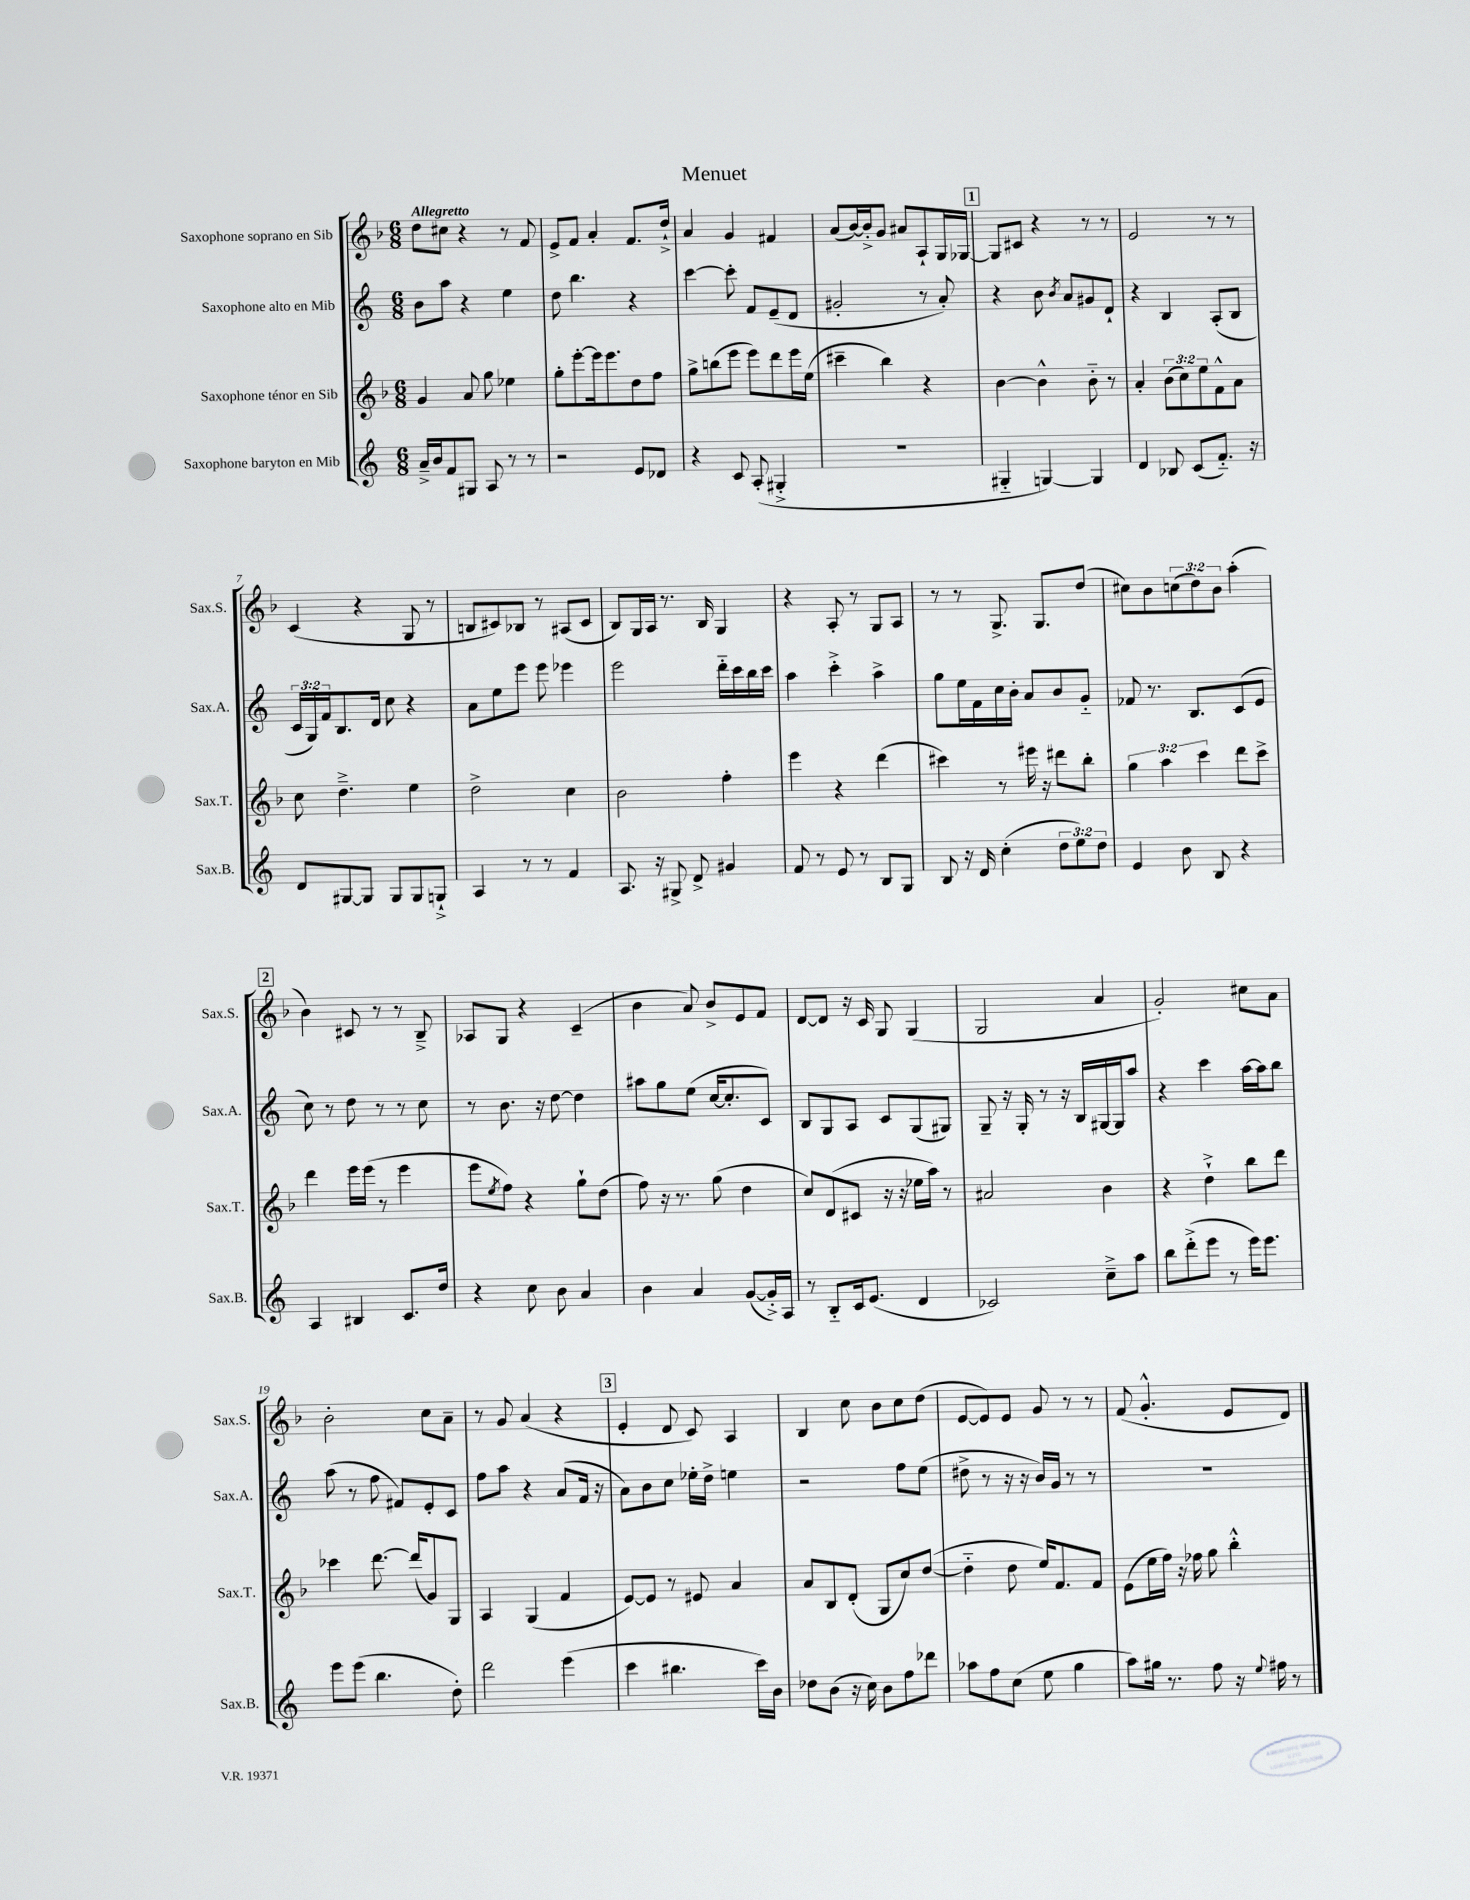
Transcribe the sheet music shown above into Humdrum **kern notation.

**kern	**kern	**kern	**kern
*part4	*part3	*part2	*part1
*staff4	*staff3	*staff2	*staff1
*I"Saxophone baryton en Mib	*I"Saxophone ténor en Sib	*I"Saxophone alto en Mib	*I"Saxophone soprano en Sib
*I'Sax.B.	*I'Sax.T.	*I'Sax.A.	*I'Sax.S.
*clefG2	*clefG2	*clefG2	*clefG2
*k[]	*k[b-]	*k[]	*k[b-]
*M6/8	*M6/8	*M6/8	*M6/8
=1	=1	=1	=1
!	!	!	!LO:TX:a:B:t=Allegretto
16a~^/LL	4g/	8b\L	8dd\L
16b/J	.	.	.
8f/	.	8aa\J	8cc#X\J
8G#X/J	8a/	4r	4r
8A/	8gg\	.	.
8r	4ee-X\	4ee\	8r
8r	.	.	8f/
=2	=2	=2	=2
2r	8gg'\L	8dd\	8e^/L
.	[8eee'\	4.bb\	8f/J
.	16eee\k]	.	4a'/
.	8.eee\	.	.
8e/L	8dd\	4r	8.f/L
8d-X/J	8ff\J	.	.
.	.	.	16dd`^/Jk
=3	=3	=3	=3
4r	8gg^\L	[4ccc\	4a/
.	(8bbn\	.	.
8c/	8eee\J	8ccc'\]	4g/
(8A'/	8eee\L)	8f/L	.
4G#X'^/	8ddd\	(8e~/	4f#X/
.	16eee\L	8d/J	.
.	(16ee\JJ	.	.
=4	=4	=4	=4
2.r	4ccc#X~\	2g#X'/	(8a/L
.	.	.	[16b-/L)
.	.	.	16b-'^/J]
.	4bb-\)	.	8g/J
.	.	.	8a#X/L
.	4r	8r	8A`/
.	.	8a'/)	16G/L
.	.	.	[16G-X/JJ
!!LO:REH:place=s1:t=1
=5	=5	=5	=5
4G#X/	[4b-\	4r	8G-/L]
.	.	.	8c#X/J
[4Gn/)	4b-^^\]	8b\	4r
.	.	8qb/	.
.	.	8a/L	.
4G/]	8b-\	8g#X/	8r
.	8r	8d`/J	8r
=6	=6	=6	=6
4d/	4a'/	4r	2e/
8B-X/	(12b-\L	4B/	.
.	12cc\)	.	.
(8c/L	.	.	.
.	12ee\	.	.
8.f/J)	8f^^\	(8A'/L	8r
.	8a\J	8B/J	8r
16r	.	.	.
!!LO:LB:g=z
=7	=7	=7	=7
8d/L	8cc\	24c/LL	(4c/
.	.	24G/)	.
.	.	24f/J	.
[8G#X/	4.dd~^\	8.B/	.
8G#/J]	.	.	4r
.	.	16d/Jk	.
8G#/L	.	8cc\	.
8G#/	4ee\	4r	8G/
8Gn`^/J	.	.	8r
=8	=8	=8	=8
4A/	2dd^\	8a\L	8Bn/L
.	.	8ee\	8c#X/)
8r	.	8eee\J	8B-X/J
8r	.	8eee\	8r
4f/	4cc\	4eee-X\	(8A#X/L
.	.	.	8c#/J
=9	=9	=9	=9
8.A/	2b-\	2eee\	8B-/L)
.	.	.	16G/L
16r	.	.	16A/JJ
8G#X^/	.	.	8.r
8d^/	.	.	.
.	.	.	16B-/
4g#X/	4ff'\	16ddd\LL	4G/
.	.	16ccc\	.
.	.	16bb\	.
.	.	16ccc\JJ	.
=10	=10	=10	=10
8f/	4eee\	4aa\	4r
8r	.	.	.
8e/	4r	4ccc'^\	8A'/
8r	.	.	8r
8B/L	(4ddd\	4aa^\	8G/L
8G/J	.	.	8A/J
=11	=11	=11	=11
8B/	4ccc#X\)	8gg\L	8r
16r	.	16ee\L	8r
16d/	.	16f\	.
(4cc'\	8r	16cc\	8.G^/
.	.	16b'\JJ	.
.	16eee#X\	8a/L	.
.	16r	.	8.G/L
12dd\L	8ddd#X\L	8b/	.
12ee\)	.	.	.
.	8bb-'\J	8g/J	(8dd/J
12dd\J	.	.	.
=12	=12	=12	=12
4e/	6gg\	8f-X/	8cc#X\L)
.	.	8.r	8b-\
.	6aa\	.	.
8b\	.	.	(12ccn\
.	.	8.B/L	.
.	6ccc\	.	12dd\)
8B/	.	.	.
.	.	.	12b-\J
4r	8ddd\L	(8c/	(4aa'\
.	8ccc^\J	8e/J	.
!!LO:LB:g=z
!!LO:REH:place=s1:t=2
=13	=13	=13	=13
4A/	4ddd\	8cc\)	4b-\)
.	.	8r	.
4B#X/	16eee\LL	8dd\	8c#X/
.	(16eee\JJ	.	.
.	8r	8r	8r
8.c/L	4eee\	8r	8r
.	.	8cc\	8B-~^/
16dd/Jk	.	.	.
=14	=14	=14	=14
4r	8eee\L	8r	8A-X/L
.	8qee/	.	.
.	8ff\J)	8.b\	8G/J
8cc\	4r	.	4r
.	.	16r	.
8b\	.	[8dd\	.
4a/	8gg`\L	4dd\]	(4c~/
.	(8dd\J	.	.
=15	=15	=15	=15
4b\	8ff\)	8aa#X\L	4b-\
.	16r	8gg\	.
.	8.r	.	.
4a/	.	(8ee\J	8a/)
.	(8gg\	[16cc/KL	8b-^/L
.	.	8.cc'/]	.
([8g/L	4dd\	.	8e/
16g'^/L])	.	8c/J)	8f/J
16A/JJ	.	.	.
=16	=16	=16	=16
8r	8cc/L)	8B/L	[8d/L
8B/L	(8d/	8G/	8d/J]
16c/k	8c#X/J	8A/J	16r
(8.e/J	.	.	16c/
.	16r	8c/L	8G/
.	16r	.	.
4d/	16ee-X\LL	(8G/	(4G/
.	16aa\JJ)	.	.
.	8r	8G#X/J)	.
=17	=17	=17	=17
2c-X/)	2a#X/	8G~/	2G/
.	.	16r	.
.	.	16G'/	.
.	.	8r	.
.	.	16r	.
.	.	16B/LL	.
8cc~^\L	4b-\	[16G#X/	4a/
.	.	16G#/J]	.
8aa\J	.	8aa/J	.
=18	=18	=18	=18
8bb\L	4r	4r	2g'/)
(8ddd'^\	.	.	.
8eee\J	4dd`^\	4ccc\	.
8r	.	.	.
16eee\KL)	8bb-\L	[16aa\LL	8cc#X\L
8.eee\J	.	16aa\J]	.
.	8ddd\J	8bb\J	8a\J
!!LO:LB:g=z
=19	=19	=19	=19
8eee\L	4ccc-X\	(8aa\	2b-'\
(8eee\J	.	8r	.
4.bb\	[8.ddd\	8ff\	.
.	.	8f#X/L)	.
.	(16ddd/KL]	.	.
.	8g/)	8e'/	8cc\L
8dd'\)	8G/J	8c/J	8a~\J
=20	=20	=20	=20
2ddd\	4A/	8ff\L	8r
.	.	8aa\J	8g/
.	(4G/	4r	(4a/
(4eee\	4f/	(8a/L	4r
.	.	16f/Jk	.
.	.	16r	.
!!LO:REH:place=s1:t=3
=21	=21	=21	=21
4ccc\	[8e/L)	8a\L)	4e'/
.	8e/J]	8b\	.
4.bb#X\	8r	8cc\J	8d/
.	8e#X/	16ee-X'\LL	8c/)
.	.	16dd^\JJ	.
.	4a/	4een\	4A/
16ccc\LL)	.	.	.
16b\JJ	.	.	.
=22	=22	=22	=22
8dd-X\L	8a/L	2r	4B-/
(8b\J	8B-/	.	.
16r	(8d'/J	.	8cc\
16cc\)	.	.	.
8b\L	8G/L	.	8b-\L
8ff\	8cc/)	8ff\L	8cc\
8ddd-X\J	([8dd/J	(8ee\J	(8dd\J
=23	=23	=23	=23
8aa-X\L	4dd\]	8dd#X^\	[8e/L
8ff\	.	8r	8e/])
(8cc\J	8dd\	16r	8e/J
.	.	16r	.
8ee\	16ee/KL)	16b/LL)	8g/
.	8.f/	16g/JJ	.
4gg\	.	8r	8r
.	8f/J	8r	8r
=24	=24	=24	=24
8aa\L)	(8e\L	2.r	(8f/
16gg#X\Jk	16ee\L	.	4.g'^^/
8.r	16ff\JJ)	.	.
.	16r	.	.
.	16ff-X\	.	.
8ff\	8gg\	.	.
16r	4bb-'^^\	.	8e/L
8qqee/	.	.	.
16ff#X\	.	.	.
8r	.	.	8d/J)
==	==	==	==
*-	*-	*-	*-
